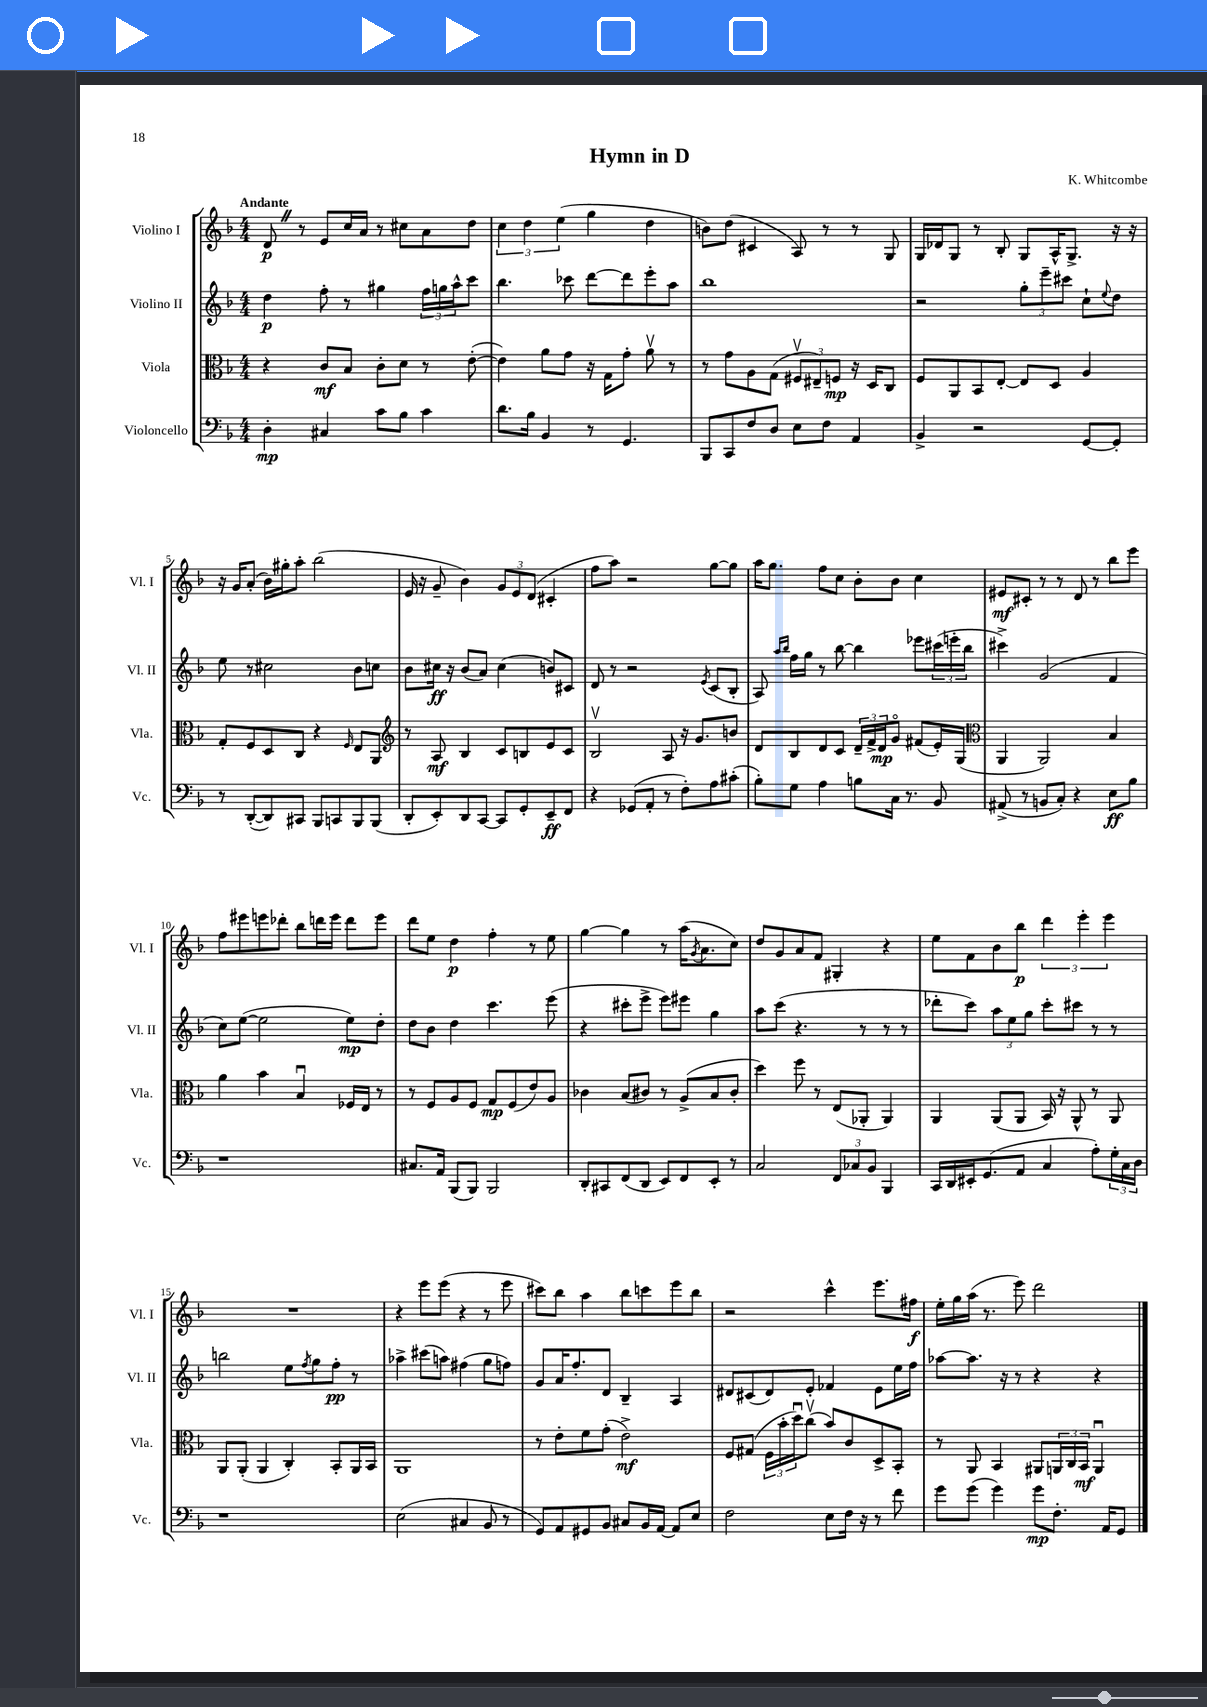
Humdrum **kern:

**kern	**kern	**kern	**kern
*staff4	*staff3	*staff2	*staff1
*clefF4	*clefC3	*clefG2	*clefG2
*k[b-]	*k[b-]	*k[b-]	*k[b-]
*M4/4	*M4/4	*M4/4	*M4/4
4D'	4r	4dd	8d
.	.	.	8r
4C#	8c	8ff'	8e
.	8B-	8r	16cc
.	.	.	16a
8c	8c'	4gg#	8r
8B-	8d	.	8cc#
4c	8r	24ff	8a
.	.	24gg	.
.	.	24aa^^	.
.	([8e'	8ccc	8dd
=	=	=	=
8.d	4e])	4.bb-	6cc
.	.	.	6dd
16B-	.	.	.
4BB-	8a	.	.
.	.	.	(6ee
.	8g	8ccc-	.
8r	16r	[8ddd	4gg
.	16G	.	.
4.GG	8g'	8ddd]	.
.	8av	8eee'	4dd
.	8r	8aa	.
=	=	=	=
8BBB-	8r	1bb-	8b)
8CC	8g	.	(8dd
8F	8A	.	4c#
8D	(8G	.	.
8E	12F#v	.	8A)
.	12E#~)	.	.
8F	.	.	8r
.	12F	.	.
4AA	16r	.	8r
.	16D	.	.
.	8C	.	8G
=	=	=	=
4BB-^	8F	2r	16G
.	.	.	16d-
.	8AA	.	8G
2r	8BB-	.	8r
.	[8E'	.	8B-'
.	8E]	12gg'	8G
.	.	12eee~	.
.	8D	.	16A^^
.	.	12ccc#	.
.	.	.	8.G^
[8GG	4A	8cc`	.
.	.	8qqee	.
8GG']	.	8dd	16r
.	.	.	16r
=	=	=	=
8r	8G'	8ee	16r
.	.	.	16g
([8DD'	8F	8r	(8a'
8DD])	8D	2cc#	16b-)
.	.	.	16gg#'
8CC#	8C	.	8aa'
8BBB-	4r	.	(2bb-
8CC	.	.	.
.	16qqF	.	.
8BBB-	8E	8b-	.
(8BBB-	8AA	8cc	.
=	=	=	=
*	*clefG2	*	*
8DD'	8r	8b-	16e
.	.	.	16r
8EE')	8A	16cc#	8g~
.	.	16r	.
8DD	4B-	(8b-	4b-)
[8CC	.	8a)	.
8CC]	8c	(4cc#	12g
.	.	.	12e
8GG'	8B	.	.
.	.	.	(12d
8EE~	8e	8b)	4c#'
8FF	8c	8c#	.
=	=	=	=
4r	2B-v	8d	8ff
.	.	8r	8aa)
(8GG-	.	2r	2r
8AA'	.	.	.
8r	8A	.	.
8F')	16r	.	.
.	8.g	.	.
.	.	8qe	.
8A	.	(8c	[8gg
(8c#'	8b	8B-'	8gg]
=	=	=	=
8B-')	8d	8A)	16aa
.	.	.	8.gg
.	.	16qqaa	.
.	.	16qqbb-	.
8G	8B-	16ff	.
.	.	16gg	.
4A	8d	8r	8ff
.	8c	[8bb-	8cc
8B	24d~	4bb-]	8b-'
.	24f^	.	.
.	24d	.	.
16C	8go	.	8b-
8.r	.	.	.
.	(8f#	8eee-	4cc
8BB-	16e')	(24ccc#	.
.	.	24eee'	.
.	(16G	.	.
.	.	24bb-	.
=	=	=	=
*	*clefC3	*	*
(8AA#^	4AA	4ccc#^)	8e#
8r	.	.	8c#'
8BB	2AA)	(2g	8r
8C')	.	.	8r
4r	.	.	8d
.	.	.	8r
8E	4B-	4f	8bb-
8B-	.	.	8eee
=	=	=	=
1r	4a	8cc)	8ff
.	.	([8ee	8eee#
.	4b-	2ee]	8eee
.	.	.	8ddd-'
.	4B-u	.	8bb-
.	.	.	16ddd
.	.	.	16eee
.	16F-	8ee)	8ddd
.	16E	.	.
.	8r	8dd'	8eee
=	=	=	=
8.C#	8r	8dd	8ddd
.	8F	8b-	8ee
16AA	.	.	.
(8BBB-	8A	4dd	4dd
8BBB-)	8F	.	.
2BBB-	8G	4.ccc	4ff'
.	(8F	.	.
.	8e)	.	8r
.	8A	(8eee	8ee
=	=	=	=
8DD'	4c-	4r	[4gg
8CC#	.	.	.
(8FF	(8B-	8ccc#'	4gg]
8DD	8c#)	8eee^	.
8EE)	8r	8eee)	8r
8FF	(8A^	8eee#	(16aa
.	.	.	8qg
.	.	.	8.a
8EE'	8B-	4gg	.
8r	8c#'	.	8cc)
=	=	=	=
2C	4dd)	8aa	8dd
.	.	(8ccc	8g
.	8ff	4.r	8a
.	8r	.	8f
12FF	(8E	.	4G#'
12C-	.	.	.
.	8AA-'	8r	.
12BB-	.	.	.
4BBB-	4AA-)	8r	4r
.	.	8r	.
=	=	=	=
16CC	4AA	8ddd-'	8ee
16DD	.	.	.
16EE#'	.	8ccc)	8f
(8.GG	.	.	.
.	(8AA	12aa	8b-
.	.	12ee	.
8AA	8AA	.	8bb-
.	.	12gg	.
4C	16BB-)	8ccc'	6ddd
.	16r	.	.
.	8AA^^	8ccc#	.
.	.	.	6eee'
8A')	8r	8r	.
.	.	.	6eee
24G'	8AA	8r	.
24C	.	.	.
24D	.	.	.
=	=	=	=
1r	8AA	2bb	1r
.	(8AA'	.	.
.	4AA	.	.
.	4C')	8ee	.
.	.	8qff	.
.	.	8gg	.
.	8BB-'	8ff'	.
.	16AA	8r	.
.	16BB-	.	.
=	=	=	=
(2E	1AA	4aa-^	4r
.	.	(8ccc#	8eee
.	.	8aa)	(8eee
4C#	.	(4ff#	4r
8BB-	.	8gg	8r
8r	.	8ff)	8eee
=	=	=	=
8GG)	8r	8g	8ccc#)
8AA	8e'	16a	8bb-
.	.	8.ff'	.
8GG#	8f	.	4aa
8BB-	(8g'	8d	.
8C#	2e^)	4B-~	8bb-
16BB-	.	.	8ccc
[16AA	.	.	.
8AA]	.	4A	8eee
8E	.	.	8bb-
=	=	=	=
2F	8F	8d#	2r
.	(8G#	(8c#	.
.	24F	8d#)	.
.	24b-'	.	.
.	24ddu)	.	.
.	(8ccv	8e'	.
8E	8b-)	4f-	4ccc^^
16F	8c	.	.
16r	.	.	.
8r	8D^	8e	8.eee
8f	8BB-'	16ee	.
.	.	16ff	16ff#
=	=	=	=
8g	8r	[8aa-	16ee'
.	.	.	16gg
(8g	8AA	8.aa-]	(16aa
.	.	.	8.r
4g)	4BB-	.	.
.	.	16r	.
.	.	8r	8eee)
8g	8AA#	4r	2ddd
8.F'	24AA	.	.
.	24C	.	.
.	24BB-	.	.
.	4AAu	4r	.
16AA	.	.	.
8GG	.	.	.
==	==	==	==
*-	*-	*-	*-
